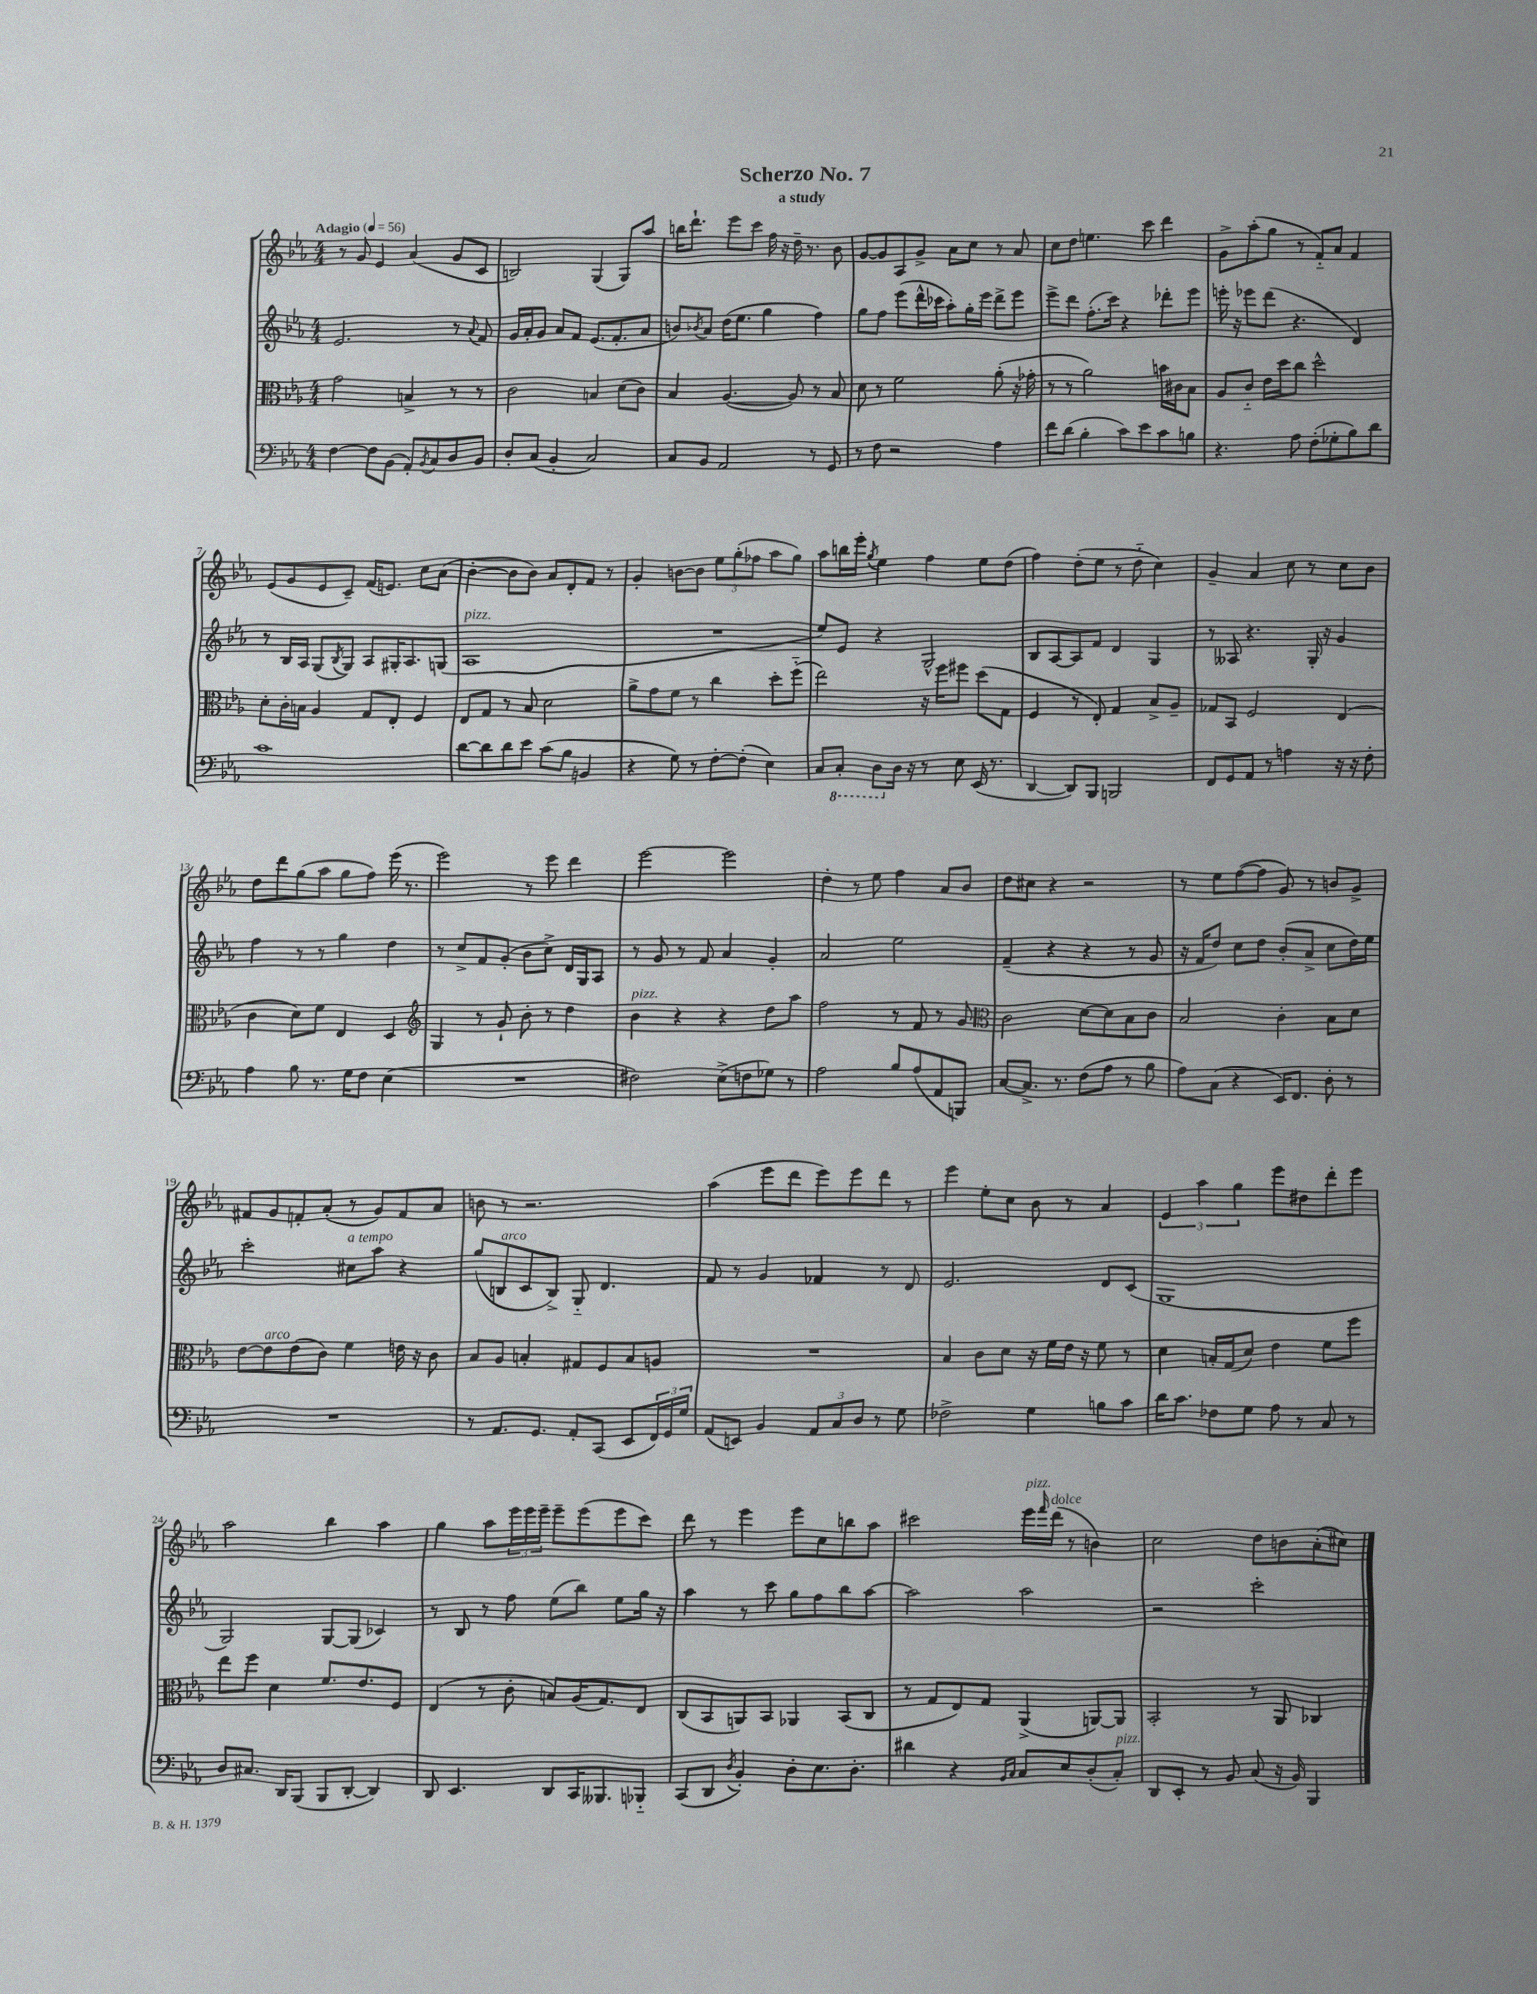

**kern	**kern	**kern	**kern
*part4	*part3	*part2	*part1
*staff4	*staff3	*staff2	*staff1
*clefF4	*clefC3	*clefG2	*clefG2
*k[b-e-a-]	*k[b-e-a-]	*k[b-e-a-]	*k[b-e-a-]
*M4/4	*M4/4	*M4/4	*M4/4
*MM56	*MM56	*MM56	*MM56
=1	=1	=1	=1
!	!	!	!LO:TX:a:B:t=Adagio
[4F\	2g\	2.e-/	8r
.	.	.	8g/
8F\L]	.	.	4e-/
(8BB-\J	.	.	.
8AA-'/L)	4Bn^/	.	(4a-/
8qBB-/	.	.	.
8C/	.	.	.
8D/	8r	8r	8g/L
.	.	8qqa-/	.
8BB-/J	8r	8f/	8c/J
=2	=2	=2	=2
8D'/L	2c\	16g/LL	2Bn/)
.	.	16a-'/J	.
(8C/J	.	8g/J	.
4BB-'/	.	8a-/L	.
.	.	8f/J	.
2C/)	4Bn/	(8.e-/L	(4G/
.	.	8.f'/	.
.	(8d\L	.	8G/L)
.	8c\J)	8a-/J	8aa-/J
=3	=3	=3	=3
8C/L	4B-/	8bn/L)	16bbn\KL
.	.	.	8.ddd`\J
.	.	8qb-X/	.
8BB-/J	.	8a-/J	.
2AA-/	([4.A-/	(16dd\KL	8eee-\L
.	.	8.ee-\J	.
.	.	.	8ccc\J
.	.	4gg\	16ff\
.	.	.	16r
.	8A-/])	.	16dd~\
.	.	.	8.r
8r	8r	4ff\)	.
8GG/	8B-/	.	8b-\
=4	=4	=4	=4
8r	8d\	8gg\L	[8g/L
8F\	8r	8ff\J	8g/]
2r	2f\	(8eee-\L	8A-/
.	.	16ddd^^\L	8g^/J
.	.	16ccc-X\JJ	.
.	.	8aa-'\L)	8a-\L
.	.	16gg'\L	8cc\J
.	.	16eee-\JJ	.
4A-\	(8a-'\	8ddd^\L	8r
.	16r	8eee-\J	8a-/
.	16g-X'\	.	.
=5	=5	=5	=5
8f\L	8r	8eee-^\L	8cc\L
(8d\J	8r	8ddd\J	8dd\J
4B-'\	2a-\)	(8.ff'\L	4.een\
.	.	16ccc\Jk)	.
8c\L)	.	4r	.
8e-\	.	.	8ccc\
8c\	16bn\LL	8ddd-X'\L	4ddd\
.	16c#X\J	.	.
8Bn\J	8B-\J	8eee-\J	.
=6	=6	=6	=6
4.r	8A-/L	16eeen'\	8g^\L
.	.	16r	.
.	8c/J	8eee-X\L	(8aa-'\
.	16e-\LL	(8ddd\J	8gg\J
.	16dd\J	.	.
8A-\	8cc\J	4.r	8r
(8F'\L	2dd^^\	.	8f/L)
8G-X'\	.	.	8a-/J
8B-\)	.	4d/)	4f/
8d\J	.	.	.
!!LO:LB:g=z
=7	=7	=7	=7
1c	8d'\L	8r	(8e-/L
.	16c'\L	16B-/LL	8g/
.	16Bn\JJ	16A-/JJ	.
.	4A-/	(8G/L	8e-/
.	.	8qB-/	.
.	.	8G/J)	8c~/J)
.	8G/L	8A-/L	(16f/KL
.	.	.	8.en/J)
.	8E-'/J	16G#X'/K	.
.	.	8.A-/	.
.	4F/	.	8cc\L
.	.	(8Gn/J	(8a-\J
=8	=8	=8	=8
!	!	!LO:TX:a:i:t=pizz.	!
[8d\L	8E-/L	1A-	[4b-'\
8d\]	8G/J	.	.
8d\	8r	.	8b-\L]
8e-\J	8B-/	.	8b-\J)
(8c\L	2d\	.	8a-/L
8B-\J	.	.	8d'/
4BBn/	.	.	8f/J
.	.	.	8r
=9	=9	=9	=9
4r	8a-^\L	1r	4g'/
.	8g\	.	.
8G\)	8f\J	.	[8bn\L
8r	8r	.	8b\J]
[8F'\L	4cc\	.	12ee-\L
.	.	.	(12gg'\
(8F'\J]	.	.	.
.	.	.	12ff-X\J
4E-\)	8dd'\L	.	8aa-\L
.	(8ff\J	.	8gg\J)
=10	=10	=10	=10
8C/L	2ee-\)	8ee-/L)	8aa-\L
*8ba	*	*	*
8CC'/J	.	8e-/J	16bbn\L
.	.	.	16eee-'\JJ
.	.	.	8qgg/
8DD\L	.	4r	4ee-\
*X8ba	*	*	*
16D\Jk	.	.	.
16r	.	.	.
8r	16r	2G^^/	4ff\
.	16ff\KL	.	.
8E-\	8ff#X\J	.	.
(16EE-/	(8dd\L	.	8ee-\L
8.r	.	.	.
.	8G\J	.	(8dd\J
=11	=11	=11	=11
[4DD/	4F/	8B-/L	4ff\)
.	.	[8A-/	.
8DD/L])	8r	8A-/]	(8dd'\L
8BBB-/J	8E-'/)	8f/J	8ee-\J
2BBBn/	4G/	4d/	8r
.	.	.	8dd\
.	8B-^/L	4G/	4cc\)
.	8A-~/J	.	.
=12	=12	=12	=12
8FF/L	8G-X/L	8r	4g~/
8GG/	8BB-/J	8A--X/	.
8AA-/J	2F/	4.r	4a-/
8r	.	.	.
4An\	.	.	8cc\
.	.	16G'/	8r
.	.	16r	.
16r	(4E-/	4g/	8cc\L
16r	.	.	.
8F'\	.	.	8b-\J
!!LO:LB:g=z
=13	=13	=13	=13
4A-\	4c\	4ff\	8dd\L
.	.	.	8ddd\
8B-\	8d\L)	8r	(8gg\
8.r	8f\J	8r	8aa-\J
.	4E-/	4gg\	8gg\L
16G\KL	.	.	.
8F\J	.	.	8ff\J)
(4E-\	4D/	4dd\	(16eee-\
.	.	.	8.r
=14	=14	=14	=14
*	*clefG2	*	*
1r	4G/	8r	2eee-\)
.	.	8cc^/L	.
.	8r	8f/	.
.	8g`/	(8g'/J	.
.	8b-'\	8b-\L	8r
.	8r	8cc^\J)	8eee-\
.	4dd\	16d/LL	4ddd\
.	.	16G/J	.
.	.	8A-/J	.
=15	=15	=15	=15
!	!LO:TX:a:i:t=pizz.	!	!
2F#X\)	4b-\	8r	[2eee-\
.	.	8g/	.
.	4r	8r	.
.	.	8f/	.
(8E-^\L	4r	4a-/	2eee-\]
8Fn\	.	.	.
8G-X\J)	8dd\L	4g'/	.
8r	8aa-\J	.	.
=16	=16	=16	=16
2A-\	2ff\	2a-/	4dd'\
.	.	.	8r
.	.	.	8ee-\
8B-/L	8r	2ee-\	4ff\
(8A-/	8f/	.	.
8AA-/	8r	.	8a-/L
8BBBn/J)	8g/	.	8b-/J
=17	=17	=17	=17
*	*clefC3	*	*
[8C/L	2c\	(4f~/	8dd\L
8.C^/J]	.	.	8cc#X\J
.	.	4r	4r
8.r	.	.	.
(8F\L	[8d\L	4r	2r
8A-\J	8d\]	.	.
8r	8B-\	8r	.
8B-\	8c\J	8g/	.
=18	=18	=18	=18
8A-\L)	2B-/	16r	8r
.	.	16f/KL	.
(8C\J	.	8dd/J)	8ee-\L
4r	.	8cc\L	([8ff\
.	.	8dd\J	8ff\J]
16EE-/KL)	4c'\	(8b-'/L	8g/)
8.FF/J	.	.	.
.	.	8a-^/J	8r
8D'\	8B-\L	8cc\L	8bn/L
8r	8d\J	16dd\L)	8g^/J
.	.	16ee-\JJ	.
!!LO:LB:g=z
=19	=19	=19	=19
1r	[8e-\L	2ccc'\	8f#X/L
!	!LO:TX:a:i:t=arco	!	!
.	8e-\]	.	8g/
.	(8e-\	.	8fn'/
.	8c\J)	.	(8a-'/J
!	!	!LO:TX:a:i:t=a tempo	!
.	4f\	8cc#X\L	8r
.	.	8aa-\J	8g/L)
.	16en\	4r	8f/
.	16r	.	.
.	8c\	.	8a-/J
=20	=20	=20	=20
8r	8B-/L	(8gg/L	8bn\
!	!	!LO:TX:a:i:t=arco	!
8.AA-/L	8A-/J	8Bn/	8r
.	4Bn'/	8c/	2.r
8.GG/J	.	.	.
.	.	8B^/J)	.
8AA-'/L	8G#X/L	8G/	.
(8CC/J	8F/	4.d/	.
8EE-/L	8B/	.	.
24FF/L)	8An/J	.	.
24GG/	.	.	.
24G/JJ	.	.	.
=21	=21	=21	=21
(8AA-/L	1r	8f/	(4aa-\
8EEn/J)	.	8r	.
4BB-/	.	4g/	8eee-\L
.	.	.	8ddd\J
12AA-/L	.	4f-X/	8eee-\L)
12C/	.	.	.
.	.	.	8eee-\
12D/J	.	.	.
8r	.	8r	8ddd\J
8G\	.	8d/	8r
=22	=22	=22	=22
2F-X^\	4B-/	2.e-/	4eee-\
.	8c\L	.	8ee-'\L
.	8d\J	.	8cc\J
4G\	16r	.	8b-\
.	16f\LL	.	.
.	16e-\JJ	.	8r
.	16r	.	.
8Bn\L	8f\	8d/L	4a-/
8c\J	8r	(8c/J	.
=23	=23	=23	=23
16d\KL	4d\	1G	6e-/
8.c\J	.	.	.
.	.	.	6aa-\
8F-X\L	16Bn'/LL	.	.
.	(16G/J	.	.
.	.	.	6gg\
8G\J	8d/J)	.	.
8A-\	4e-\	.	8eee-\L
8r	.	.	8dd#X\
8C/	8f\L	.	8ddd'\
8r	8ff\J	.	8eee-\J
!!LO:LB:g=z
=24	=24	=24	=24
8D/L	8ee-\L	2G/)	2aa-\
8.C#X/J	8ff\J	.	.
.	4d\	.	.
16DD/KL	.	.	.
(8BBB-/J	.	.	.
8BBB-/L	8.f/L	[8G/L	4bb-\
[8DD'/J	.	(8G/J]	.
.	8.e-/	.	.
4DD/])	.	4c-X/)	4aa-\
.	8F/J	.	.
=25	=25	=25	=25
8DD/	(4E-/	8r	4gg\
4.EE-/	.	8B-/	.
.	8r	8r	8aa-\L
.	8c'\	8ff\	24eee-\L
.	.	.	24eee-\
.	.	.	24eee-~\JJ
8DD/L	8Bn/L)	(8ee-\L	8eee-~\L
16CC/K	(16A-/K	8bb-\J)	(8eee-\
8.BBB--X/	8.G/)	.	.
.	.	8ee-\L	8eee-\
8BBB-X/J	8E-/J	16gg\Jk	8ccc\J)
.	.	16r	.
=26	=26	=26	=26
(8CC/L	(8C/L	4aa-\	8ddd\
8DD/J	8BB-/	.	8r
8qD/	.	.	.
4BB-'/)	8AAn/)	8r	4eee-\
.	8BB-/J	8ccc\	.
8D'\L	4AA-X/	8gg\L	8eee-\L
8.E-\	.	8ff\	8cc\
.	(8BB-/L	8bb-\	8bbn\
8.D'\J	.	.	.
.	8C/J	[8aa-\J	8aa-\J
=27	=27	=27	=27
4d#X\	8r	2aa-\]	2ccc#X\
.	8G/L	.	.
4r	8E-/)	.	.
.	8G/J	.	.
16qqBB-/LL	.	.	.
16qqC/JJ	.	.	.
!	!	!	!LO:TX:a:i:t=pizz.
8C/L	(4AA-^/	2aa-\	16eee-\LL
.	.	.	16qqfff/
!	!	!	!LO:TX:a:i:t=dolce
.	.	.	(16ddd\JJ
8E-/	.	.	8r
(8D'/	[8AAn/L)	.	4bn\)
!LO:TX:a:i:t=pizz.	!	!	!
8C'/J)	8AA/J]	.	.
=28	=28	=28	=28
8DD/L	2BB-'/	2r	2cc\
8EE-'/J	.	.	.
8r	.	.	.
8BB-/	.	.	.
(8C/	8r	2ccc'\	8dd\L
16r	8AA-/	.	8bn\
16BB-/)	.	.	.
4BBB-/	4C-X/	.	(8a-'\
.	.	.	8cc#X\J)
==	==	==	==
*-	*-	*-	*-
